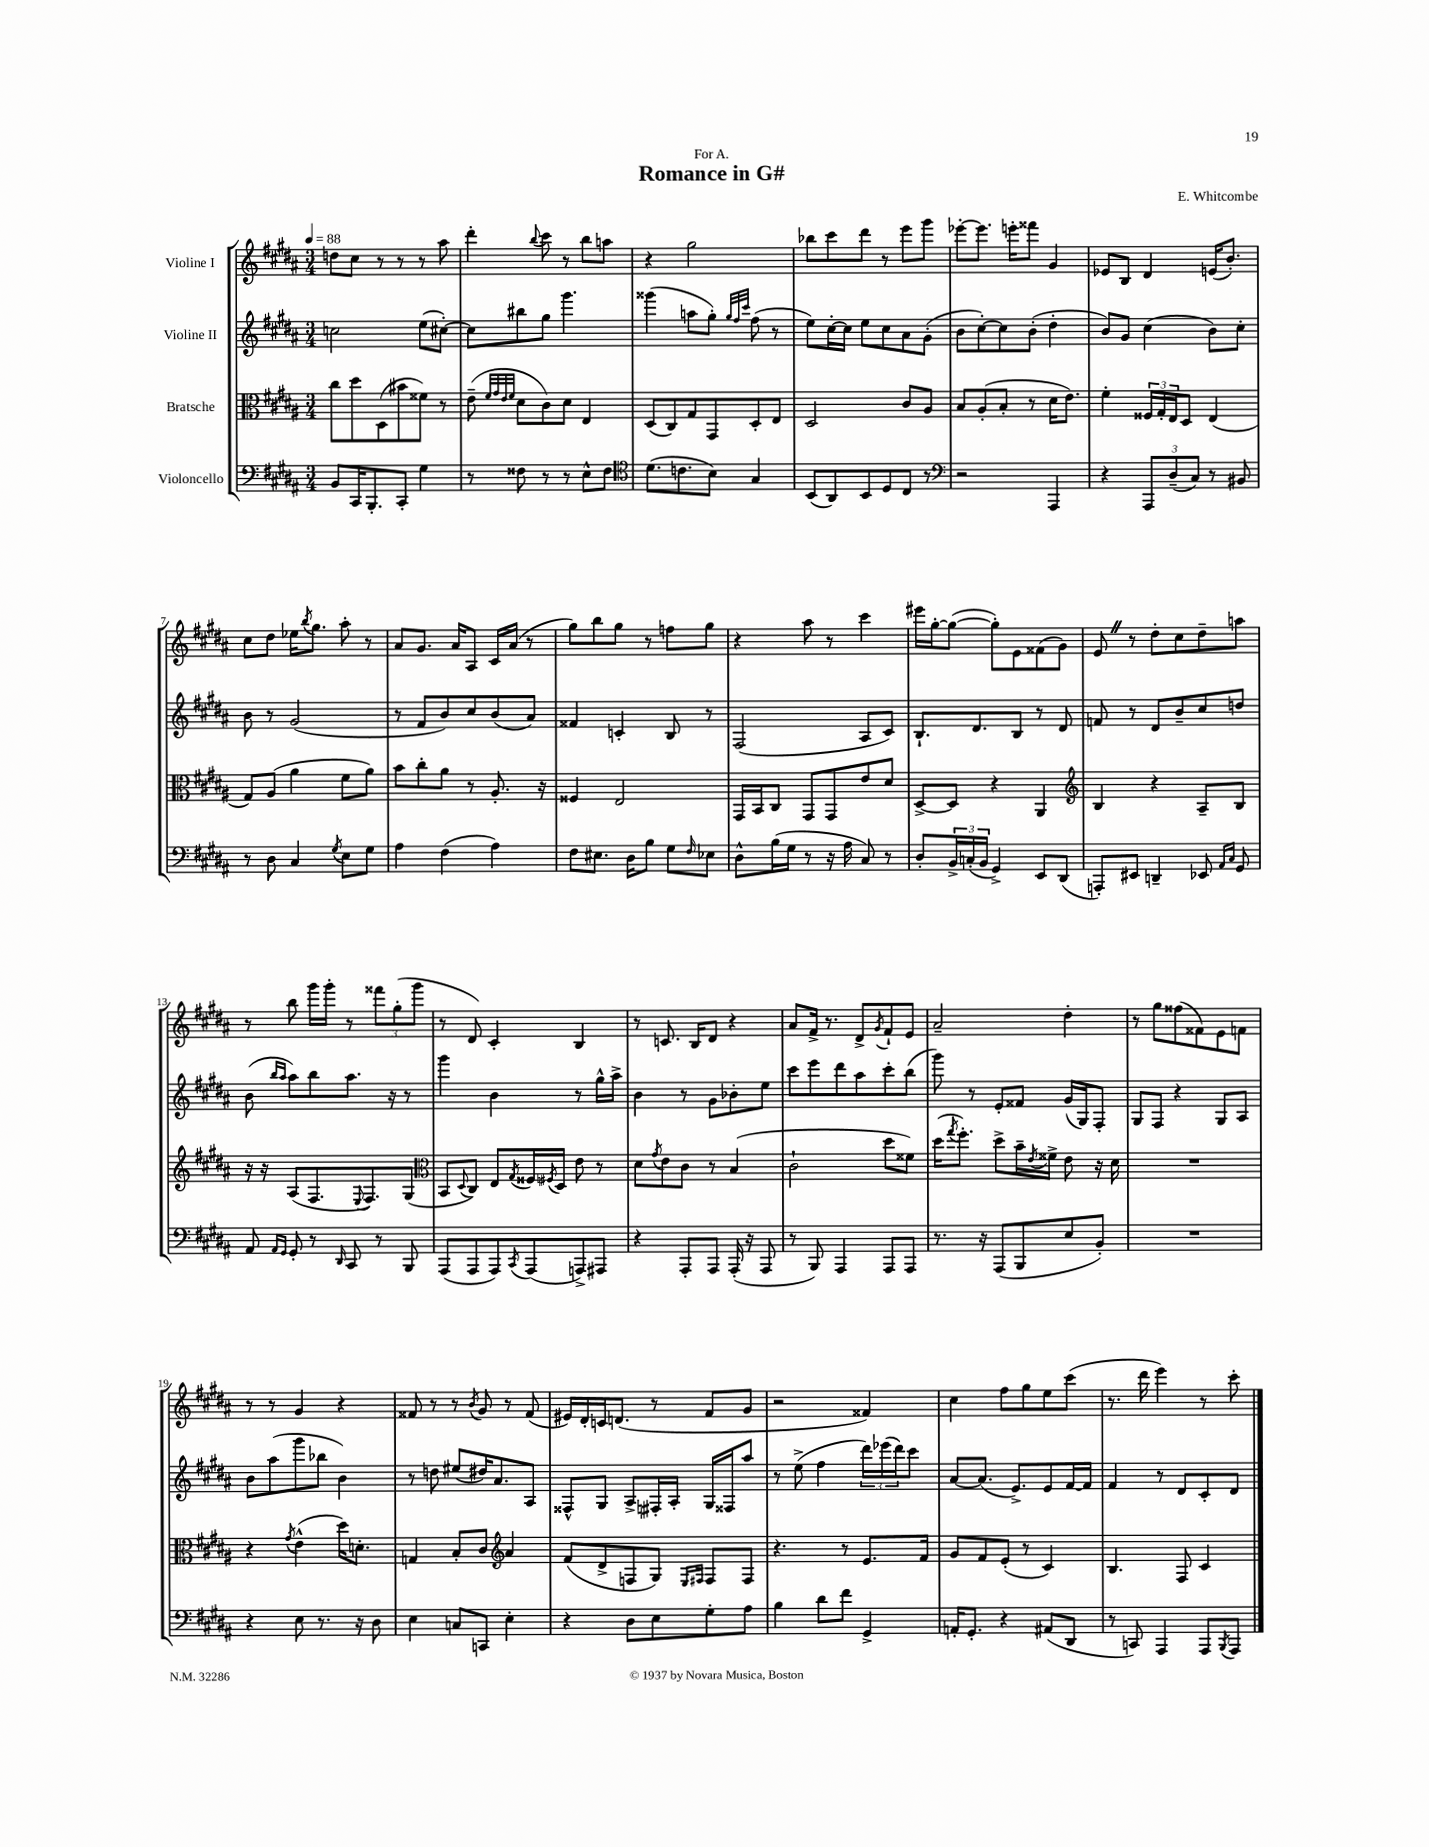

**kern	**kern	**kern	**kern
*staff4	*staff3	*staff2	*staff1
*clefF4	*clefC3	*clefG2	*clefG2
*k[f#c#g#d#a#]	*k[f#c#g#d#a#]	*k[f#c#g#d#a#]	*k[f#c#g#d#a#]
*M3/4	*M3/4	*M3/4	*M3/4
*MM88	*MM88	*MM88	*MM88
8BB/L	8cc#\L	2cc\	8dd\L
16CC#/K	8dd#\	.	8cc#\J
8.BBB'/	.	.	.
.	(8D#\	.	8r
8CC#'/J	8b#\	.	8r
4G#\	8f##\J)	(8ee\L	8r
.	8r	[8cc#'\J)	8aa#\
=	=	=	=
8r	(8e~\	8cc#\]L	4ddd#'\
.	32qqf#/LLL	.	.
.	32qqg#/	.	.
.	32qqe/	.	.
.	32qqf#/JJJ	.	.
8F##\	8d#\L	8bb#\	.
.	.	.	8qqbb/
8r	8c#\)	8gg#\J	8ccc#\
8r	8d#\J	4.ggg#\	8r
8E^^\L	4E/	.	8bb\L
8F##\J	.	.	8aa\J
=	=	=	=
*clefC4	*	*	*
(8.d#\L	(8D#/L	(4ggg##\	4r
.	8C#/)	.	.
8.c\	.	.	.
.	8G#/	8aa\L	2gg#\
8B\J)	8GG#/	8gg#'\J)	.
.	.	32qqgg#/LLL	.
.	.	32qqff#/	.
.	.	32qqccc#/JJJ	.
4G#/	8D#'/	(8ff#\	.
.	8E/J	8r	.
=	=	=	=
(8BB/L	2D#/	8ee\L)	8bb-\L
8AA#/)	.	[16cc#'\L	8ccc#\
.	.	16cc#\]JJ	.
8BB/	.	8ee\L	8ddd#\J
8D#/	.	8cc#\	8r
8C#/J	8c#/L	8a#\	8eee\L
8r	8A#/J	(8g#'\J	8ggg#\J
=	=	=	=
*clefF4	*	*	*
2r	8B/L	8b\L	[8eee-'\L
.	(8A#'/	[8cc#'\)	8.eee-\]J
.	8B'/J	8cc#\]	.
.	.	.	16eee'\LK
.	8r	(8b'\J	8fff##\J
4AAA#/	16d#\LK	4dd#'\	4g#/
.	8.e\J)	.	.
=	=	=	=
4r	4f#'\	8b/L)	8e-/L
.	.	8g#/J	8B/J
12AAA#/L	24F##/LL	(4cc#\	4d#/
.	24G#'/	.	.
(12D#~/	24E/J	.	.
.	8D#/J	.	.
12C#/J)	.	.	.
8r	(4E/	8b\L)	(16e/LK
.	.	.	8.b'/J)
8BB#/	.	8cc#'\J	.
=	=	=	=
8r	8G#/L)	8b\	8cc#\L
8D#\	(8A#/J	8r	8dd#\J
4C#/	4a#\	(2g#/	16ee-\LK
.	.	.	8qbb/
.	.	.	8.gg#\J
8qG#/	.	.	.
8E\L	8f#\L	.	8aa#'\
8G#\J	8a#\J)	.	8r
=	=	=	=
4A#\	8b\L	8r	8a#/L
.	8cc#'\	8f#/L	8.g#/J
(4F#\	8a#\J	8b/)	.
.	.	.	16a#/LK
.	8r	8cc#/	8A#/J
4A#\)	8.A#'/	(8b/	16c#/LL
.	.	.	(16a#/JJ
.	.	8a#/J)	8r
.	16r	.	.
=	=	=	=
8F#\L	4F##/	4f##/	8gg#\L)
8.E#\J	.	.	8bb\
.	2E/	4c'/	8gg#\J
16D#\LK	.	.	.
8B\J	.	.	8r
8G#\L	.	8B/	8ff\L
16qqF#/	.	.	.
8E-\J	.	8r	8gg#\J
=	=	=	=
8D#^^\L	16GG#/LL	(2F#/	4r
.	16BB/J	.	.
(16B\L	8C#/J	.	.
16G#\JJ	.	.	.
8r	8GG#/L	.	8aa#\
16r	8GG#/	.	8r
16A#\	.	.	.
8C#/)	8e/	8A#/L	4ccc#\
8r	8d#/J	8c#/J)	.
=	=	=	=
8D#'/L	[8D#^/L	8.B`/L	16eee#\LL
.	.	.	[16gg#'\J
24BB^/L	8D#/]J	.	(8gg#\_J
(24C'/	.	.	.
.	.	8.d#/	.
24BB/JJ	.	.	.
4GG#^/)	4r	.	8gg#'\]L)
.	.	8B/J	8e\
8EE/L	4AA#/	8r	(8f##\
(8DD#/J	.	8d#/	8g#\J)
=	=	=	=
*	*clefG2	*	*
8AAA'/L)	4B/	8f/	8e/
8EE#/J	.	8r	8r
4DD~/	4r	8d#/L	8dd#'\L
.	.	8b~/	8cc#\
8EE-/	8A#~/L	8cc#/	8dd#~\
16qqAA#/LL	.	.	.
16qqC#/JJ	.	.	.
8GG#/	8B/J	8dd/J	8aa\J
=	=	=	=
8AA#/	16r	(8b\	8r
.	16r	.	.
16qqAA#/LL	.	16qqbb/LL	.
16qqGG#/JJ	.	16qqaa#/JJ	.
8GG#'/	(8A#/L	8aa#\L)	8bb\
8r	8.F#/	8bb\	16ggg#\LL
.	.	.	16ggg#'\JJ
16qqDD#/	.	.	.
8CC#/	.	8.aa#\J	8r
.	8qqE/	.	.
.	8.F#/)	.	.
8r	.	.	12fff##\L
.	.	16r	.
.	.	.	(12gg#'\
8BBB/	(8G#/J	8r	.
.	.	.	12ggg#\J
=	=	=	=
*	*clefC3	*	*
(8AAA#/L	8BB/L	4ggg#\	8r
.	8qqD#/	.	.
8AAA#/	8C#/J)	.	8d#/)
8AAA#/)	8E/L	4b\	4c#'/
8qCC#/	8qG#/	.	.
(8AAA#/	16F##/L	.	.
.	8qF#/	.	.
.	16D#/JJ	.	.
8AAA^/)	8e\	8r	4B/
8AAA#/J	8r	16gg#^^\LL	.
.	.	16aa#^\JJ	.
=	=	=	=
4r	8d#\L	4b\	8r
.	8qg#/	.	.
.	8e\	.	8.c/
8AAA#'/L	8c#\J	8r	.
.	.	.	16B/LK
8AAA#/J	8r	8g#\L	8d#/J
(16AAA#'/	(4B/	8b-'\	4r
16r	.	.	.
8AAA#/	.	8ee\J	.
=	=	=	=
8r	2c#`\	8ccc#\L	8a#/L
8BBB/)	.	8eee\	16f#^/Jk
.	.	.	8.r
4AAA#/	.	8ddd#\	.
.	.	8aa#\	8d#^/L
.	.	.	8qg#/
8AAA#/L	8dd#\L	8ccc#'\	8f#`/
8AAA#/J	8f##\J)	(8bb\J	8e/J
=	=	=	=
8.r	(16dd#\LK	8ggg#\)	2a#~/
.	8qgg#/	.	.
.	8.ff#'\J)	.	.
.	.	8r	.
16r	.	.	.
(8AAA#/L	8dd#^\L	8e'/L	.
8BBB/	16b~\L	8f##/J	.
.	8qe/	.	.
.	16f##^\JJ	.	.
8E/	8e\	(16g#/LL	4dd#'\
.	.	16G#/J)	.
8BB'/J)	16r	8F#'/J	.
.	16d#\	.	.
=	=	=	=
2.r	2.r	8G#/L	8r
.	.	8F#/J	8gg#\L
.	.	4r	(8ff##\
.	.	.	8f##\)
.	.	8G#/L	8e\
.	.	8A#/J	8f\J
=	=	=	=
4r	4r	8b\L	8r
.	.	(8aa#\	8r
.	8qg#/	.	.
8E\	(4e^^\	8ggg#\	4g#/
8.r	.	8bb-\J	.
.	16dd#\LK)	4b\)	4r
16r	8.d'\J	.	.
8D#\	.	.	.
=	=	=	=
4E\	4G/	8r	8f##/
.	.	8dd\	8r
8C/L	8B'/L	(8ee#/L	8r
.	.	.	8qb/
8CC/J	8c#/J	16dd#/K)	8g#/
.	.	8.a#/	.
*	*clefG2	*	*
4E'\	4a#/	.	8r
.	.	8A#/J	(8f##/
=	=	=	=
4r	(8f#/L	8F##^^/L	16e#/LL)
.	.	.	16d#'/
.	8d#^/	8G#/J	16c/J
.	.	.	(8.d/J
8D#\L	8F/	8A#^/L	.
8E\	8G#/J)	16F#'/L	8r
.	.	16A#'/JJ	.
.	16qqE/LL	.	.
.	16qqF#/JJ	.	.
8G#'\	8F#/L	16G#/LL	8f#/L
.	.	16F##/J	.
8A#\J	8F#/J	8aa#/J	8g#/J
=	=	=	=
4B\	4.r	8r	2r
.	.	(8ee^\	.
8d#\L	.	4ff#\	.
8f#\J	8r	.	.
4GG#^/	8.e/L	24ddd#\LL)	4f##/)
.	.	(24eee-\	.
.	.	24ddd#\J)	.
.	.	8ccc#\J	.
.	16f#/Jk	.	.
=	=	=	=
16AA'/LK	8g#/L	[8a#/L	4cc#\
8.GG#'/J	.	.	.
.	8f#/	(8.a#/]J	.
4r	(8e'/J	.	8ff#\L
.	.	8.e^/L)	.
.	8r	.	8gg#\
(8AA#/L	4c#/)	8e/	8ee\
8DD#/J	.	[16f#/L	(8ccc#\J
.	.	16f#/]JJ	.
=	=	=	=
8r	4.B/	4f#/	8.r
8CC/)	.	.	.
.	.	.	16ddd#\
4AAA#/	.	8r	4eee\)
.	8F#/	8d#/L	.
8AAA#/L	4c#/	8c#'/	8r
8qBBB/	.	.	.
8AAA#/J	.	8d#/J	8ccc#'\
==	==	==	==
*-	*-	*-	*-
